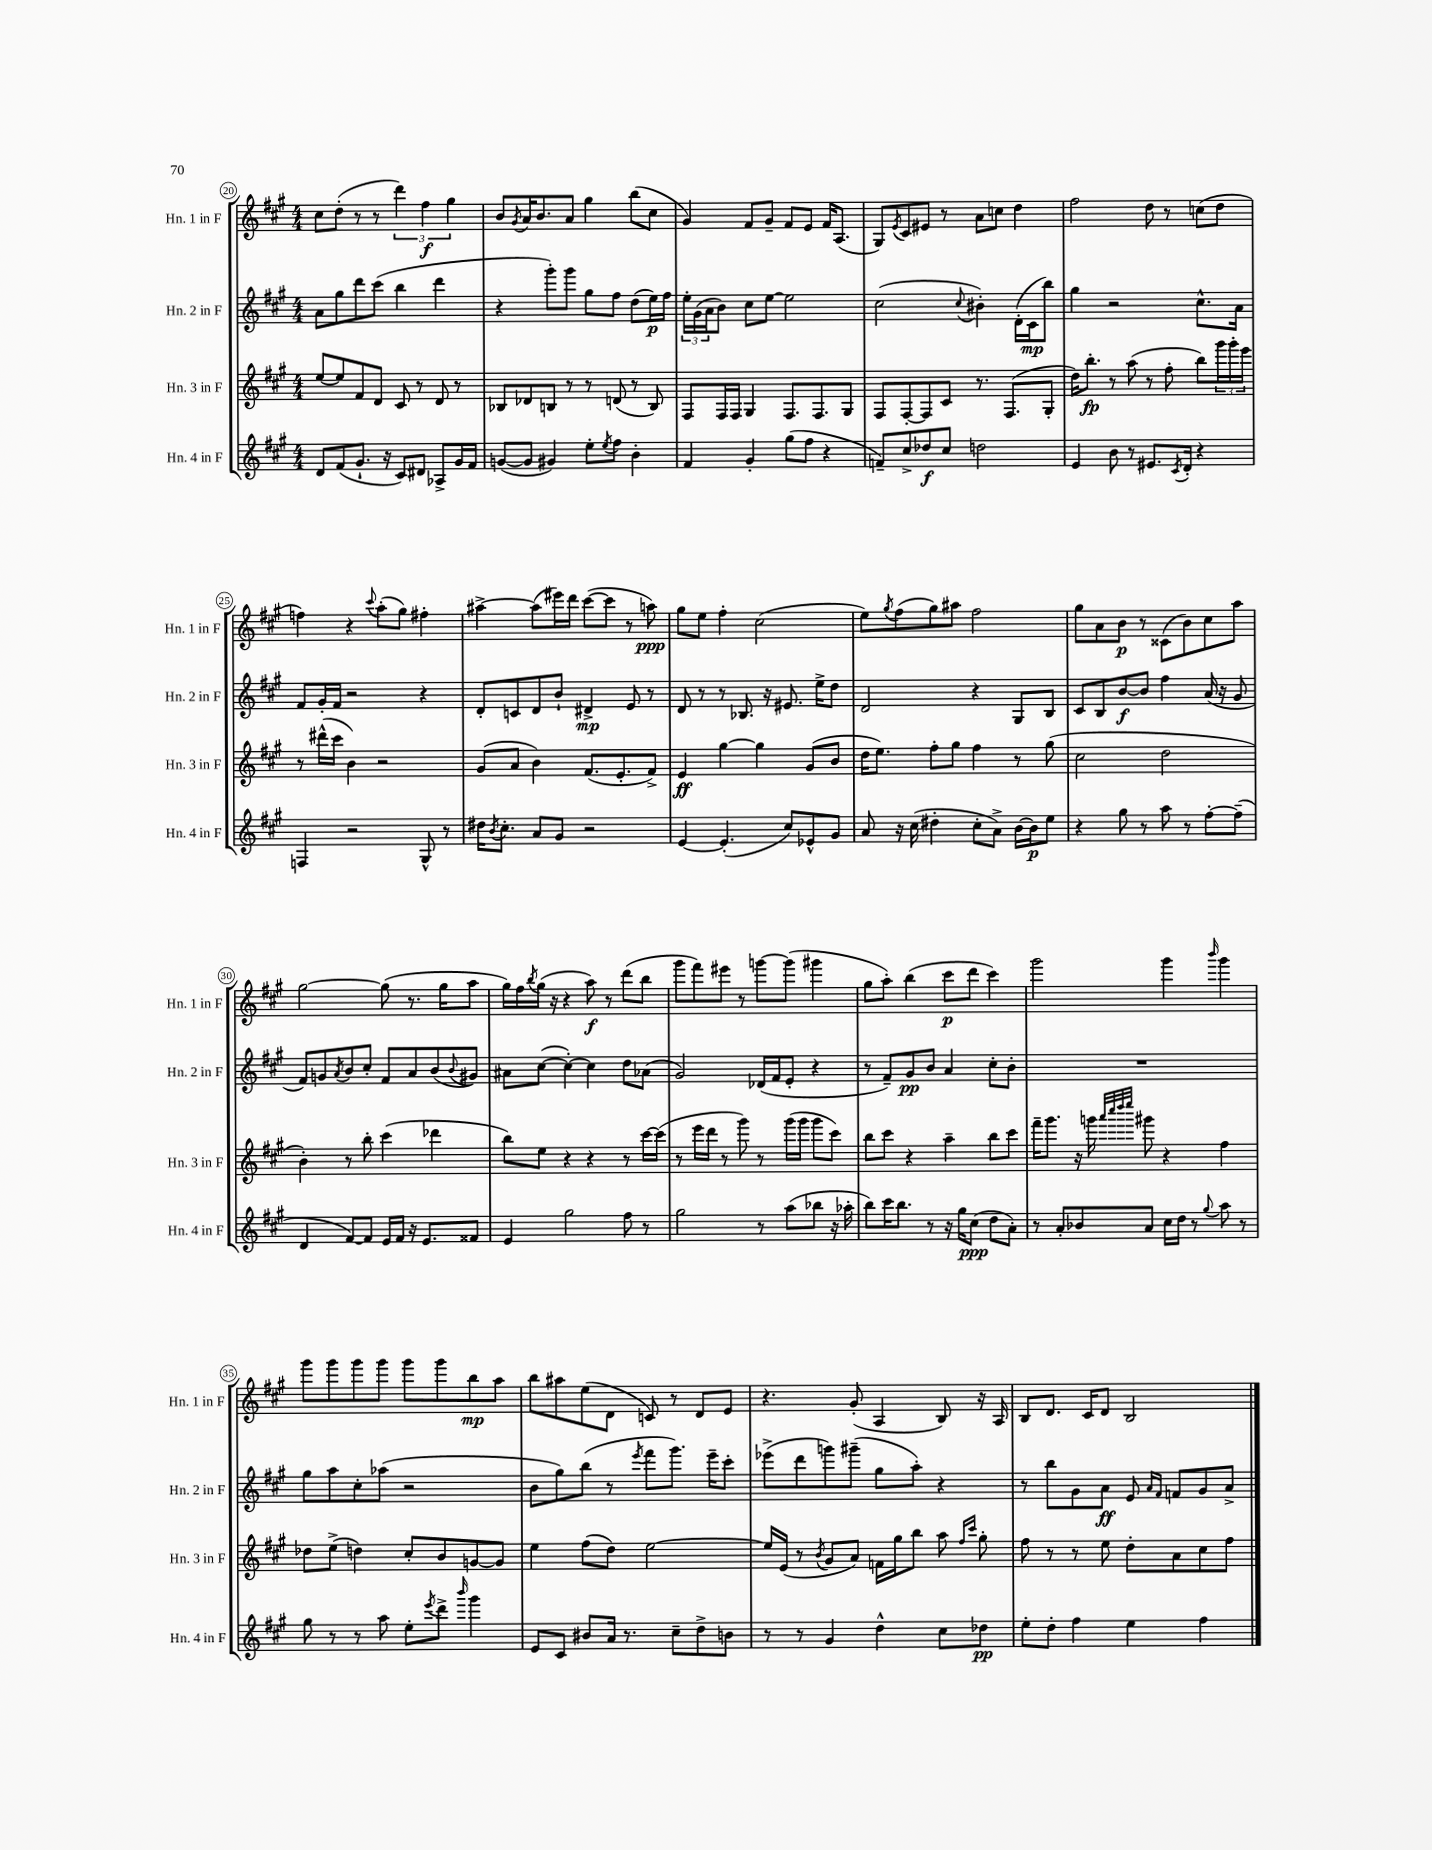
<<
\new StaffGroup <<
\new Staff = "s0" \with { instrumentName = "Hn. 1 in F" shortInstrumentName = "Hn. 1 in F" } {
    \clef treble \key a \major \numericTimeSignature \time 4/4
    cis''8 d''8-.( r8 r8 \tuplet 3/2 { d'''4) fis''4\f gis''4 } |
    b'8 \acciaccatura { gis'8 } a'16 b'8. a'8 gis''4 b''8( cis''8 |
    gis'4) fis'8 gis'8-- fis'8 e'8 fis'16 a8.( |
    gis8) \acciaccatura { e'8 } cis'8 eis'8 r8 a'8 c''8 d''4 |
    fis''2 d''8 r8 c''8( d''8 |
    f''4) r4 \appoggiatura { cis'''8 } a''8-.( gis''8) fis''4-. |
    ais''4~-> ais''8( eis'''16) d'''16 cis'''8~( cis'''8 r8 a''8\ppp) |
    gis''8 e''8 fis''4-. cis''2( |
    e''8) \acciaccatura { gis''8 } fis''8( gis''8) ais''8 fis''2 |
    gis''8 a'8 b'8\p r8 cisis'8( b'8) cis''8 a''8 |
    gis''2~ gis''8( r8. gis''16 a''8 |
    gis''16) fis''16 \acciaccatura { b''8 } gis''16( r16 r4 a''8\f) r8 d'''8( b''8 |
    gis'''8 fis'''8) eis'''8 r8 g'''8~ g'''8( gis'''4 |
    gis''8 a''8-.) b''4( cis'''8\p d'''8 cis'''4) |
    gis'''2 gis'''4 \grace { b'''16 } gis'''4 |
    gis'''8 gis'''8 gis'''8 gis'''8 gis'''8 gis'''8 b''8\mp a''8 |
    b''8 ais''8 e''8( d'8 c'8) r8 d'8 e'8 |
    r4. gis'8-.( a4 b8) r16 a16 |
    b8 d'8. cis'16 d'8 b2 \bar "|." |
}
\new Staff = "s1" \with { instrumentName = "Hn. 2 in F" shortInstrumentName = "Hn. 2 in F" } {
    \clef treble \key a \major \numericTimeSignature \time 4/4
    a'8 gis''8 d'''8 cis'''8( b''4 d'''4 |
    r4 gis'''8-.) gis'''8 gis''8 fis''8 d''8( e''16\p) fis''16 |
    \tuplet 3/2 { e''16-. gis'16( a'16 } b'8) cis''8 e''8~ e''2 |
    cis''2( \appoggiatura { cis''8 } bis'4-.) d'16-.( cis'16\mp b''8) |
    gis''4 r2 cis''8.-^ a'16 |
    fis'8 gis'16-. fis'16 r2 r4 |
    d'8-. c'8 d'8 b'8-! dis'4->\mp e'8 r8 |
    d'8 r8 r8 bes8. r16 eis'8. e''16-> d''8 |
    d'2 r4 gis8 b8 |
    cis'8 b8 b'8~\f b'8 fis''4 a'16( r16 gis'8 |
    fis'8) g'8 \acciaccatura { a'8 } b'8 cis''8-. fis'8 a'8 b'8( \appoggiatura { b'8 } gis'8) |
    ais'8 cis''8~( cis''4~-.) cis''4 d''8 aes'8( |
    gis'2) des'16( fis'16 e'8-. r4 |
    r8 fis'8--) gis'8\pp b'8 a'4 cis''8-. b'8-. |
    R1 |
    gis''8 a''8 cis''8-. aes''8( r2 |
    b'8 gis''8) b''8( r8 \acciaccatura { e'''8 } fis'''8 gis'''8.) e'''16-- cis'''8-. |
    ees'''8->( d'''8 g'''8) gis'''8--( gis''8 a''8-.) r4 |
    r8 b''8 gis'8 a'8\ff e'8 \grace { a'16 fis'16 } f'8 gis'8 a'8-> \bar "|." |
}
\new Staff = "s2" \with { instrumentName = "Hn. 3 in F" shortInstrumentName = "Hn. 3 in F" } {
    \clef treble \key a \major \numericTimeSignature \time 4/4
    e''8~ e''8 fis'8 d'8 cis'8 r8 d'8 r8 |
    bes8 des'8 b8 r8 r8 d'8( r8 b8) |
    fis8 fis16 fis16 gis4 fis8. fis8. gis8 |
    fis8 fis8~-. fis8 cis'8 r8. fis8.( gis8-. |
    d''16) b''8.-.\fp r8 a''8( r8 fis''8-. b''8) \tuplet 3/2 { gis'''16 gis'''16-. e'''16 } |
    r8 dis'''16-^( cis'''16 b'4) r2 |
    gis'8( a'8 b'4) fis'8.( e'8.-. fis'8->) |
    e'4\ff gis''4~ gis''4 gis'8( b'8 |
    d''16 e''8.) fis''8-. gis''8 fis''4 r8 gis''8( |
    cis''2 d''2 |
    b'4-.) r8 b''8-. cis'''4( des'''4 |
    b''8) e''8 r4 r4 r8 cis'''16~ cis'''16( |
    r8 e'''16 d'''16 r8 gis'''8) r8 gis'''16( gis'''16 gis'''8 cis'''8) |
    b''8 cis'''8 r4 a''4-- b''8 cis'''8 |
    fis'''16-- gis'''8. r16 g'''16 \grace { a'''32 cis''''32 d''''32 e''''32 } gis'''8 r4 fis''4 |
    des''8 e''8->( d''4) cis''8-. b'8 g'8~ g'8 |
    e''4 fis''8( d''8) e''2~ |
    e''16 e'16( r8 \acciaccatura { b'8 } gis'8 a'8) f'16 gis''16 b''8 a''8 \grace { fis''16 cis'''16 } gis''8-. |
    fis''8 r8 r8 e''8 d''8-. a'8 cis''8 fis''8 \bar "|." |
}
\new Staff = "s3" \with { instrumentName = "Hn. 4 in F" shortInstrumentName = "Hn. 4 in F" } {
    \clef treble \key a \major \numericTimeSignature \time 4/4
    d'8 fis'8( gis'8.-! r16 cis'8) dis'8 aes8-> gis'16 fis'16 |
    g'8~( g'8 gis'4) e''8-. \acciaccatura { e''8 } fis''8 b'4-. |
    fis'4 gis'4-. gis''8( fis''8 r4 |
    f'8--) cis''8-> des''8\f cis''8 d''2 |
    e'4 b'8 r8 eis'8. \acciaccatura { cis'8 } d'16-. r4 |
    f4 r2 gis8-^ r8 |
    dis''16 \acciaccatura { b'8 } cis''8.-. a'8 gis'8 r2 |
    e'4~ e'4.-.( cis''8) ees'8-^ gis'8 |
    a'8 r16 cis''16( dis''4-. cis''8-. a'8->) b'16~ b'16\p e''8 |
    r4 gis''8 r8 a''8 r8 fis''8~-. fis''8--( |
    d'4 fis'8~) fis'8 e'16 fis'16 r16 e'8. fisis'8 |
    e'4 gis''2 fis''8 r8 |
    gis''2 r8 a''8( bes''8 r16 aes''16-. |
    b''8) cis'''16 b''8. r8 r16 gis''16 cis''8\ppp( d''8 a'8-.) |
    r8 a'8-. bes'8 a'8 cis''16 d''16 r8 \appoggiatura { gis''8 } a''8 r8 |
    gis''8 r8 r8 a''8 e''8-. \acciaccatura { e'''8 } d'''8-> \grace { b'''16 } gis'''4 |
    e'8 cis'8 bis'8 a'16 r8. cis''8-- d''8-> b'8 |
    r8 r8 gis'4 d''4-^ cis''8 des''8\pp |
    e''8-. d''8-. fis''4 e''4 fis''4 \bar "|." |
}
>>
>>
\layout { \context { \Score currentBarNumber = #20 \override BarNumber.stencil = #(make-stencil-circler 0.1 0.3 ly:text-interface::print) } }
